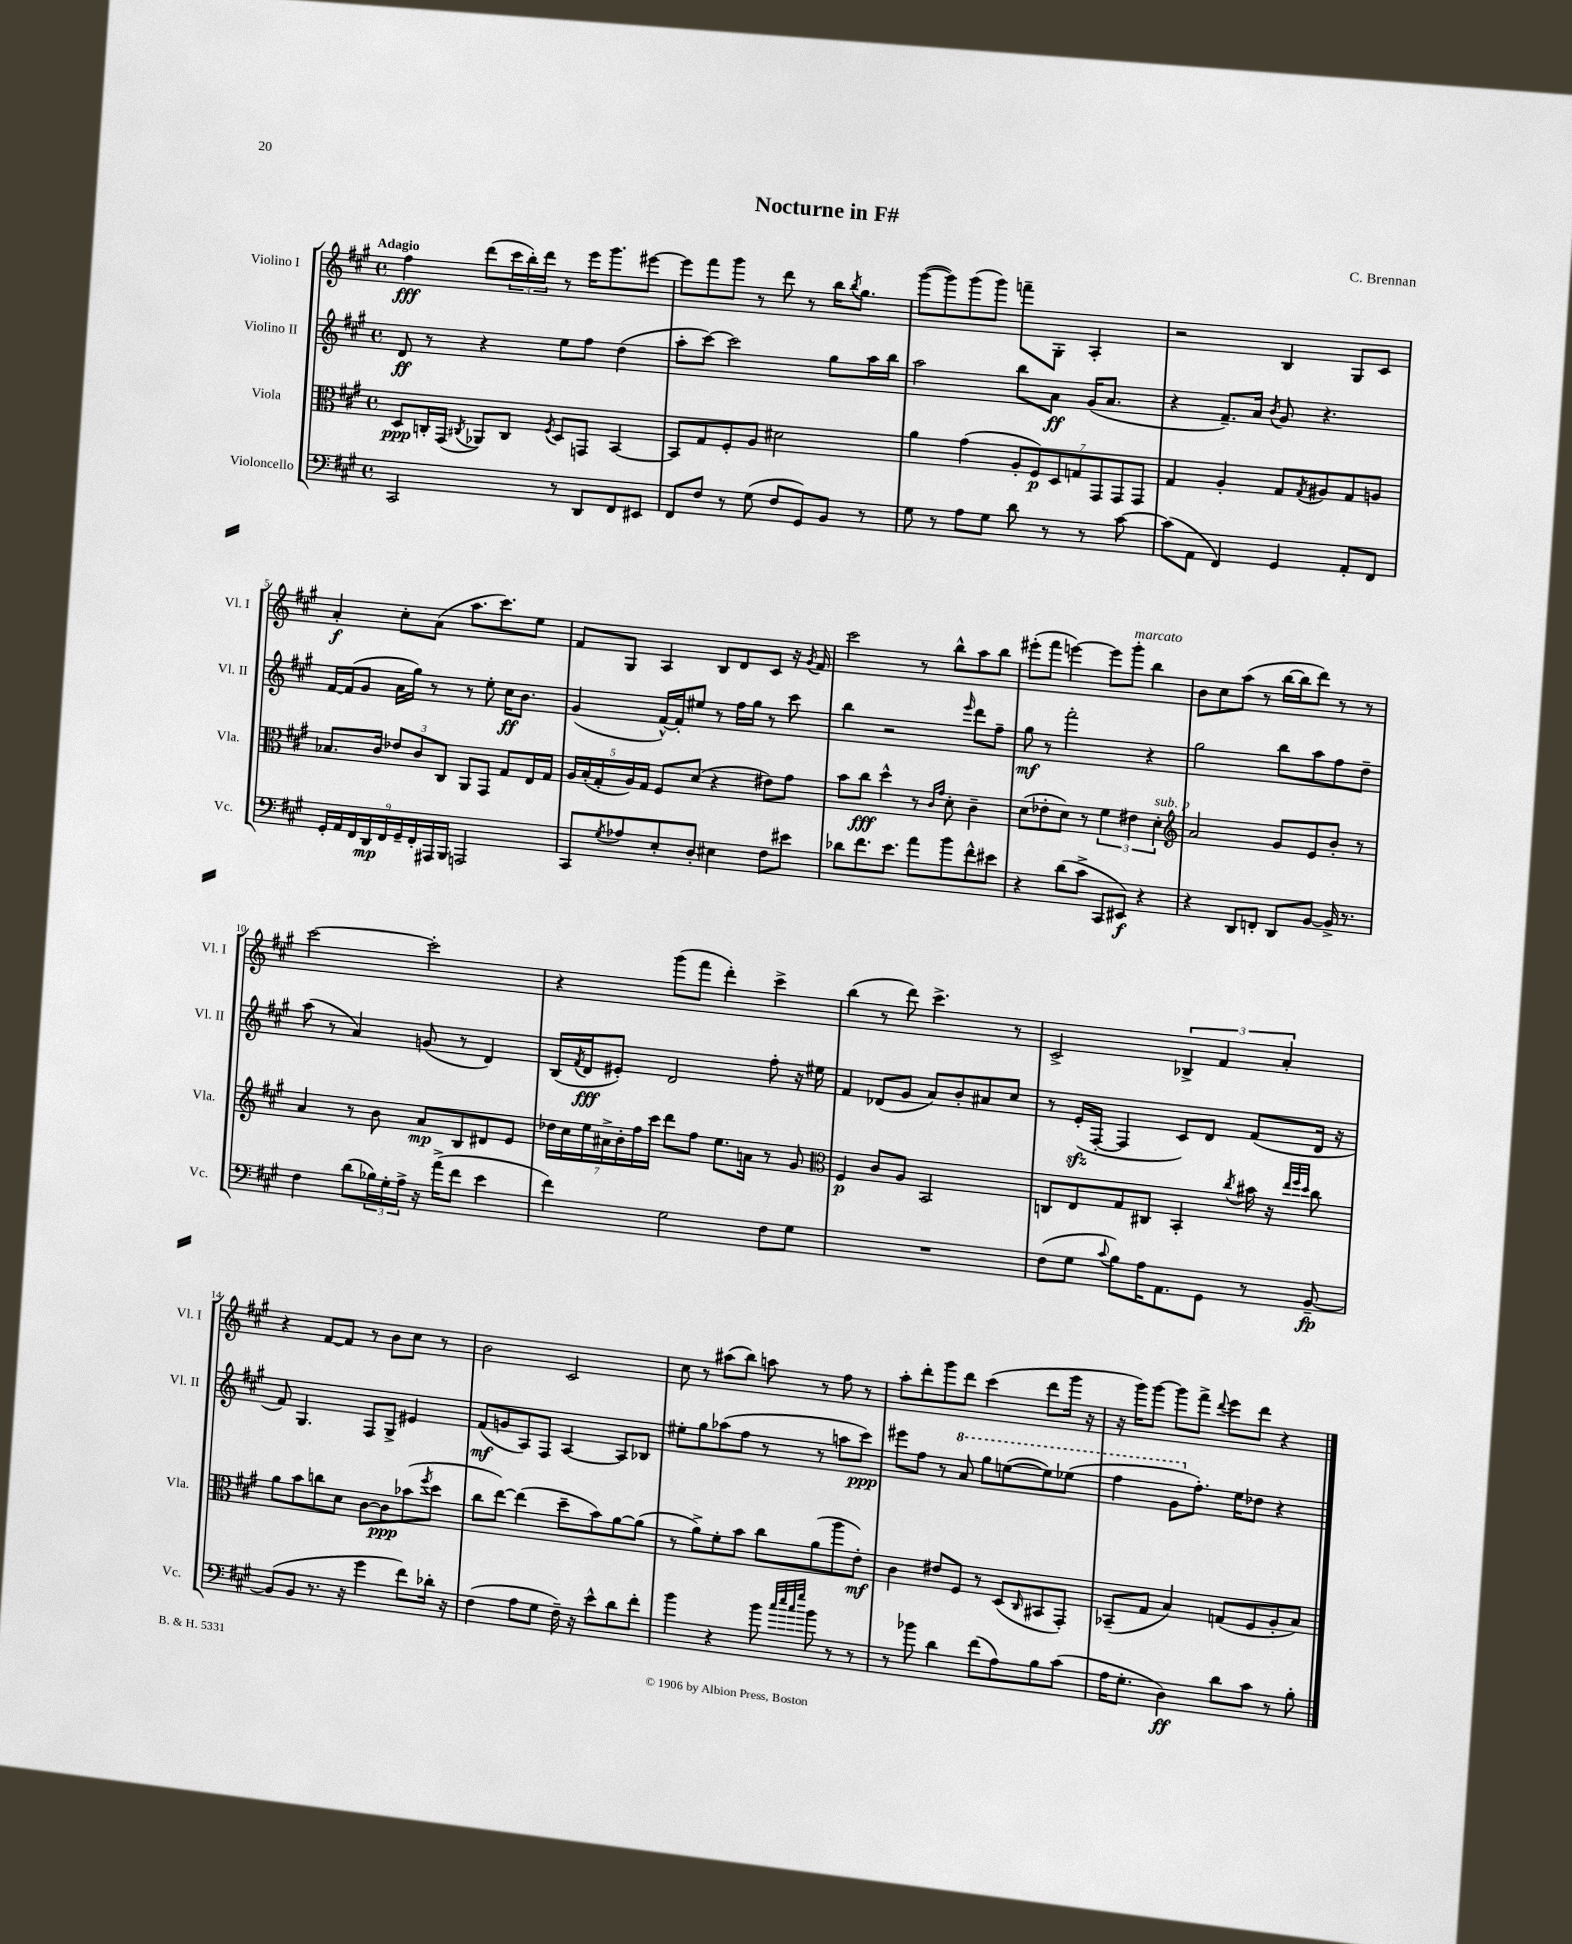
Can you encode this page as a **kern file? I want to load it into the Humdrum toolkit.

**kern	**dynam	**kern	**dynam	**kern	**dynam	**kern	**dynam
*part4	*part4	*part3	*part3	*part2	*part2	*part1	*part1
*staff4	*staff4	*staff3	*staff3	*staff2	*staff2	*staff1	*staff1
*I"Violoncello	*	*I"Viola	*	*I"Violino II	*	*I"Violino I	*
*I'Vc.	*	*I'Vla.	*	*I'Vl. II	*	*I'Vl. I	*
*clefF4	*	*clefC3	*	*clefG2	*	*clefG2	*
*k[f#c#g#]	*	*k[f#c#g#]	*	*k[f#c#g#]	*	*k[f#c#g#]	*
*M4/4	*	*M4/4	*	*M4/4	*	*M4/4	*
*met(c)	*	*met(c)	*	*met(c)	*	*met(c)	*
=1	=1	=1	=1	=1	=1	=1	=1
!	!	!	!	!	!	!LO:TX:a:B:t=Adagio	!
2CC#/	.	8D/L	ppp	8d/	ff	4ff#\	fff
.	.	16Cn'/L	.	8r	.	.	.
.	.	(16GG#/JJ	.	.	.	.	.
.	.	8qC#X/	.	.	.	.	.
.	.	8AA-X/L)	.	4r	.	(8ddd\L	.
.	.	8C#/J	.	.	.	24ccc#\L	.
.	.	.	.	.	.	24bb'\)	.
.	.	.	.	.	.	24ddd\JJ	.
.	.	8qF#/	.	.	.	.	.
8r	.	8D/L	.	8ee\L	.	8r	.
8DD/L	.	8GGn/J	.	8ff#\J	.	16eee\KL	.
.	.	.	.	.	.	8.ggg#\	.
8FF#/	.	[4BB/	.	(4dd\	.	.	.
8EE#X/J	.	.	.	.	.	[8eee#X\J	.
=2	=2	=2	=2	=2	=2	=2	=2
8FF#/L	.	8BB/L]	.	8aa'\L	.	8eee#\L]	.
8F#/J	.	8G#/	.	[8ccc#\J)	.	8fff#\	.
8r	.	8F#'/	.	2ccc#\]	.	8ggg#\J	.
(8G#\	.	8A/J	.	.	.	8r	.
8F#/L	.	2d#X\	.	.	.	8ddd\	.
8GG#/)	.	.	.	.	.	8r	.
8BB/J	.	.	.	8gg#\L	.	16bb\KL	.
.	.	.	.	.	.	8qbb/	.
.	.	.	.	.	.	8.gg#\J	.
8r	.	.	.	16aa\L	.	.	.
.	.	.	.	16bb\JJ	.	.	.
=3	=3	=3	=3	=3	=3	=3	=3
8G#\	.	4a\	.	2aa\	.	([8ggg#\L	.
8r	.	.	.	.	.	8ggg#\])	.
8A\L	.	(4g#\	.	.	.	(8ggg#\	.
8G#\J	.	.	.	.	.	8ggg#\J)	.
8d\	.	14A'/L	.	8bb\L	.	8fffn~\L	.
.	.	14F#/)	p	.	.	.	.
8r	.	.	.	8a\J	ff	8G#'\J	.
.	.	14D/	.	.	.	.	.
.	.	14Gn/	.	.	.	.	.
8r	.	.	.	(16g#/KL	.	4A'/	.
.	.	14GG#/	.	.	.	.	.
.	.	.	.	8.a/J	.	.	.
.	.	14GG#/	.	.	.	.	.
[8c#\	.	.	.	.	.	.	.
.	.	14GG#/J	.	.	.	.	.
=4	=4	=4	=4	=4	=4	=4	=4
(8c#\L]	.	4G#/	.	4r	.	2r	.
8AA\J	.	.	.	.	.	.	.
4FF#/)	.	4A'/	.	8.f#~/L)	.	.	.
.	.	.	.	16a/Jk	.	.	.
.	.	.	.	8qb/	.	.	.
4GG#/	.	8G#/L	.	8g#/	.	4B/	.
.	.	8qG#/	.	.	.	.	.
.	.	8A#X/	.	4.r	.	.	.
8AA'/L	.	8G#/	.	.	.	8G#/L	.
8FF#/J	.	8An/J	.	.	.	8c#/J	.
!!LO:LB:g=z
=5	=5	=5	=5	=5	=5	=5	=5
18GG#'/LL	.	8.B-X/L	.	[16f#/LL	.	4a'/	f
18AA/	.	.	.	.	.	.	.
.	.	.	.	(16f#/J]	.	.	.
18FF#/	.	.	.	.	.	.	.
.	.	.	.	8g#/J	.	.	.
18DD/	mp	.	.	.	.	.	.
.	.	16c#/Jk	.	.	.	.	.
18FF#/	.	.	.	.	.	.	.
.	.	12e-X/L	.	16a\LL	.	8cc#'\L	.
18GG#~/	.	.	.	.	.	.	.
.	.	.	.	16gg#\JJ)	.	.	.
18FF#'/	.	12c#/	.	.	.	.	.
.	.	.	.	8r	.	(8a\J	.
18AAA#X/	.	.	.	.	.	.	.
.	.	12C#/J	.	.	.	.	.
18BBB/JJ	.	.	.	.	.	.	.
2AAAn/	.	8AA/L	.	8r	.	8.aa\L	.
.	.	8GG#/J	.	8ee'\	.	.	.
.	.	.	.	.	.	8.ccc#\)	.
.	.	8G#/L	.	16cc#\KL	ff	.	.
.	.	.	.	8.b\J	.	.	.
.	.	16E/L	.	.	.	8ee\J	.
.	.	16G#/JJ	.	.	.	.	.
=6	=6	=6	=6	=6	=6	=6	=6
8CC#/L	.	20A/LL	.	(4g#/	.	8f#/L	.
.	.	(20B'/	.	.	.	.	.
.	.	20G#'/	.	.	.	.	.
8qG#/	.	.	.	.	.	.	.
8A-X/	.	.	.	.	.	8G#/J	.
.	.	20A/)	.	.	.	.	.
.	.	20G#/JJ	.	.	.	.	.
8E'/	.	8F#/L	.	[16f#^^/LL)	.	4A/	.
.	.	.	.	16f#'/J]	.	.	.
8D'/J	.	(8d/J	.	8ee#X/J	.	.	.
4E#X\	.	4r	.	8r	.	8B/L	.
.	.	.	.	16ff#\LL	.	8d/	.
.	.	.	.	16gg#\JJ	.	.	.
8F#\L	.	8e#X\L)	.	8r	.	8c#/J	.
8e#X\J	.	8g#\J	.	8ccc#\	.	16r	.
.	.	.	.	.	.	8qg#/	.
.	.	.	.	.	.	16f#/	.
=7	=7	=7	=7	=7	=7	=7	=7
8d-X\L	.	8b\L	.	4bb\	.	2ccc#\	.
8.f#\	.	8cc#\J	fff	.	.	.	.
.	.	4dd^^\	.	2r	.	.	.
8.e\J	.	.	.	.	.	.	.
8a\L	.	8r	.	.	.	8r	.
.	.	16qqc#/LL	.	.	.	.	.
.	.	16qqg#/JJ	.	.	.	.	.
8b\	.	8d'\	.	.	.	8bb^^\L	.
.	.	.	.	16qqeee/	.	.	.
8f#^^\	.	4c#~\	.	8ddd\L	.	8aa\	.
8e#X\J	.	.	.	8ff#~\J	.	8bb\J	.
=8	=8	=8	=8	=8	=8	=8	=8
4r	.	(8d\L	.	8gg#\	mf	(8eee#X'\L	.
.	.	8e-X'\	.	8r	.	8fff#\J	.
(8d\L	.	8d\J)	.	2fff#'\	.	[4eeen\)	.
8c#^\J	.	8r	.	.	.	.	.
8CC#/L	.	6f#\	.	.	.	8eee\L]	.
!	!	!	!	!	!	!LO:TX:a:i:t=marcato	!
8EE#X/J)	f	.	.	.	.	8ggg#'\J	.
.	.	6e#X\	.	.	.	.	.
4r	.	.	.	4r	.	4bb\	.
!	!	!LO:TX:a:i:t=sub. p	!	!	!	!	!
.	.	6d'\	.	.	.	.	.
=9	=9	=9	=9	=9	=9	=9	=9
*	*	*clefG2	*	*	*	*	*
4r	.	2a/	.	2gg#\	.	8b\L	.
.	.	.	.	.	.	8cc#\	.
8DD/L	.	.	.	.	.	(8aa\J	.
8FFn'/J	.	.	.	.	.	8r	.
8DD/L	.	8g#/L	.	8bb\L	.	[16bb\LL	.
.	.	.	.	.	.	16bb\J]	.
[8BB/J	.	8e/	.	8aa\	.	8ddd\J)	.
16BB^/]	.	8b'/J	.	8ff#\	.	8r	.
8.r	.	.	.	.	.	.	.
.	.	8r	.	8dd~\J	.	8r	.
!!LO:LB:g=z
=10	=10	=10	=10	=10	=10	=10	=10
4F#\	.	4a/	.	(8aa\	.	[2ccc#\	.
.	.	.	.	8r	.	.	.
(8d\L	.	8r	.	4a/)	.	.	.
24B-X\L)	.	8b\	.	.	.	.	.
24G#'\	.	.	.	.	.	.	.
24A^\JJ	.	.	.	.	.	.	.
16r	.	8a/L	mp	(8gn/	.	2ccc#'\]	.
(16a^\KL	.	.	.	.	.	.	.
8f#\J	.	8B/	.	8r	.	.	.
4e\	.	8d#X/	.	4d/)	.	.	.
.	.	8e/J	.	.	.	.	.
=11	=11	=11	=11	=11	=11	=11	=11
4f#\)	.	28dd-X\LL	.	(16B/LL	.	4r	.
.	.	28cc#\	.	.	.	.	.
.	.	.	.	8qf#/	.	.	.
.	.	.	.	16d/J	fff	.	.
.	.	28ee\	.	.	.	.	.
.	.	28a#X^\	.	.	.	.	.
.	.	.	.	8e#X'/J)	.	.	.
.	.	28b'\	.	.	.	.	.
.	.	28ff#\	.	.	.	.	.
.	.	28ccc#\JJ	.	.	.	.	.
2G#\	.	8ddd\L	.	2d/	.	(8ggg#\L	.
.	.	8ff#\J	.	.	.	8fff#\J	.
.	.	8.ee\L	.	.	.	4ddd'\)	.
.	.	16an\Jk	.	.	.	.	.
8F#\L	.	8r	.	8ff#'\	.	4ccc#^\	.
8G#\J	.	8g#/	.	16r	.	.	.
.	.	.	.	16ee#X\	.	.	.
=12	=12	=12	=12	=12	=12	=12	=12
*	*	*clefC3	*	*	*	*	*
1r	.	4F#/	p	4f#/	.	(4bb\	.
.	.	8c#/L	.	(8d-X/L	.	8r	.
.	.	8A/J	.	8g#/J	.	8ddd\)	.
.	.	2BB/	.	8a/L)	.	4.ccc#^\	.
.	.	.	.	8b'/	.	.	.
.	.	.	.	8a#X/	.	.	.
.	.	.	.	8cc#/J	.	8r	.
=13	=13	=13	=13	=13	=13	=13	=13
(8F#\L	.	8Cn/L	.	8r	.	2c#^/	.
8G#\J	.	8E/	.	(16ezz'/LL	.	.	.
.	.	.	.	[16F#'/JJ	.	.	.
8qqc#/	.	.	.	.	.	.	.
8B\L)	.	8G#/	.	4F#/]	.	.	.
16A\K	.	8C#X/J	.	.	.	.	.
8.AA\	.	.	.	.	.	.	.
.	.	4BB'/	.	8c#/L)	.	6B-X^/	.
8GG#\J	.	.	.	8d/J	.	.	.
.	.	.	.	.	.	6f#/	.
.	.	8qcc#/	.	.	.	.	.
8r	.	16b#X\	.	(8f#/L	.	.	.
.	.	16r	.	.	.	.	.
.	.	.	.	.	.	6a'/	.
.	.	32qqee/LLL	.	.	.	.	.
.	.	32qqff#/	.	.	.	.	.
.	.	32qqdd/JJJ	.	.	.	.	.
[8BB~/	fp	8cc#\	.	16d/Jk	.	.	.
.	.	.	.	16r	.	.	.
!!LO:LB:g=z
=14	=14	=14	=14	=14	=14	=14	=14
(8BB/L]	.	8a\L	.	8f#/)	.	4r	.
8BB/J	.	8b\	.	4.G#/	.	.	.
8.r	.	8ccn\	.	.	.	[8f#/L	.
.	.	8d\J	.	.	.	8f#/J]	.
16r	.	.	.	.	.	.	.
4g#\	.	[8c#\L	.	8F#/L	.	8r	.
.	.	8c#\]	ppp	8G#^/J	.	8b\L	.
8f#\L)	.	(8b-X\	.	4e#X/	.	8cc#\J	.
.	.	8qff#/	.	.	.	.	.
16d-X'\Jk	.	8dd\J	.	.	.	8r	.
16r	.	.	.	.	.	.	.
=15	=15	=15	=15	=15	=15	=15	=15
(4F#\	.	8cc#\L	.	(8f#/L	mf	2b\	.
.	.	[8ee\J)	.	8gn/	.	.	.
8A\L	.	(4ee\]	.	8A/)	.	.	.
8G#\J	.	.	.	8F#/J	.	.	.
16F#~\)	.	8dd~\L	.	[4A/	.	2c#/	.
16r	.	.	.	.	.	.	.
8e^^\L	.	8b\)	.	.	.	.	.
8d\	.	[8a\	.	8A/L]	.	.	.
8f#'\J	.	(8a\J]	.	8B-X/J	.	.	.
=16	=16	=16	=16	=16	=16	=16	=16
4b\	.	8r	.	8ee#X'\L	.	8cc#\	.
.	.	8a^\L)	.	8gg#\	.	8r	.
4r	.	8f#'\	.	(8aa-X\	.	(8aa#X\L	.
.	.	8b\J	.	8ff#\J	.	8bb\J)	.
8b\	.	8cc#\L	.	8r	.	8aan\	.
32qqcc#/LLL	.	.	.	.	.	.	.
32qqee/	.	.	.	.	.	.	.
32qqcc#/	.	.	.	.	.	.	.
32qqgg#/JJJ	.	.	.	.	.	.	.
8b\	.	(8a\	.	8r	.	8r	.
8r	.	8aa\	.	8aan\L	.	8ff#\	.
8r	.	8e'\J)	mf	8ccc#\J)	ppp	8r	.
=17	=17	=17	=17	=17	=17	=17	=17
8r	.	4c#\	.	8eee#X\L	.	8aa'\L	.
8b-X\	.	.	.	8ff#\J	.	8ddd'\	.
4d\	.	8e#X/L	.	8r	.	8ggg#\	.
*	*	*	*	*8va	*	*	*
.	.	8F#/J	.	8aa/	.	8ddd\J	.
(8f#\L	.	8r	.	8ggg#\L	.	(4ccc#\	.
8A\)	.	(8D/L	.	([8eeen\	.	.	.
.	.	16qqC#/	.	.	.	.	.
8B\	.	8BB#X/	.	8eee\])	.	8ddd\L	.
(8c#\J	.	8GG#'/J)	.	(8eee-X\J	.	16ggg#\Jk	.
.	.	.	.	.	.	16r	.
=18	=18	=18	=18	=18	=18	=18	=18
16A\KL	.	(8BB-X~/L	.	4fff#\	.	16r	.
8.G#'\J	.	.	.	.	.	16ggg#\KL)	.
.	.	8G#/J	.	.	.	[8ggg#\J	.
4D\)	ff	4B/)	.	8gg#\L	.	8ggg#\L]	.
*	*	*	*	*X8va	*	*	*
.	.	.	.	8.ff#'\J)	.	8fff#^\J	.
.	.	.	.	.	.	8qqddd/	.
8d\L	.	(8Gn/L	.	.	.	8eee\L	.
.	.	.	.	16ee\KL	.	.	.
8c#\J	.	8F#/	.	8dd-X\J	.	8ddd\J	.
8r	.	8A'/	.	4r	.	4r	.
8B'\	.	8B/J)	.	.	.	.	.
==	==	==	==	==	==	==	==
*-	*-	*-	*-	*-	*-	*-	*-
